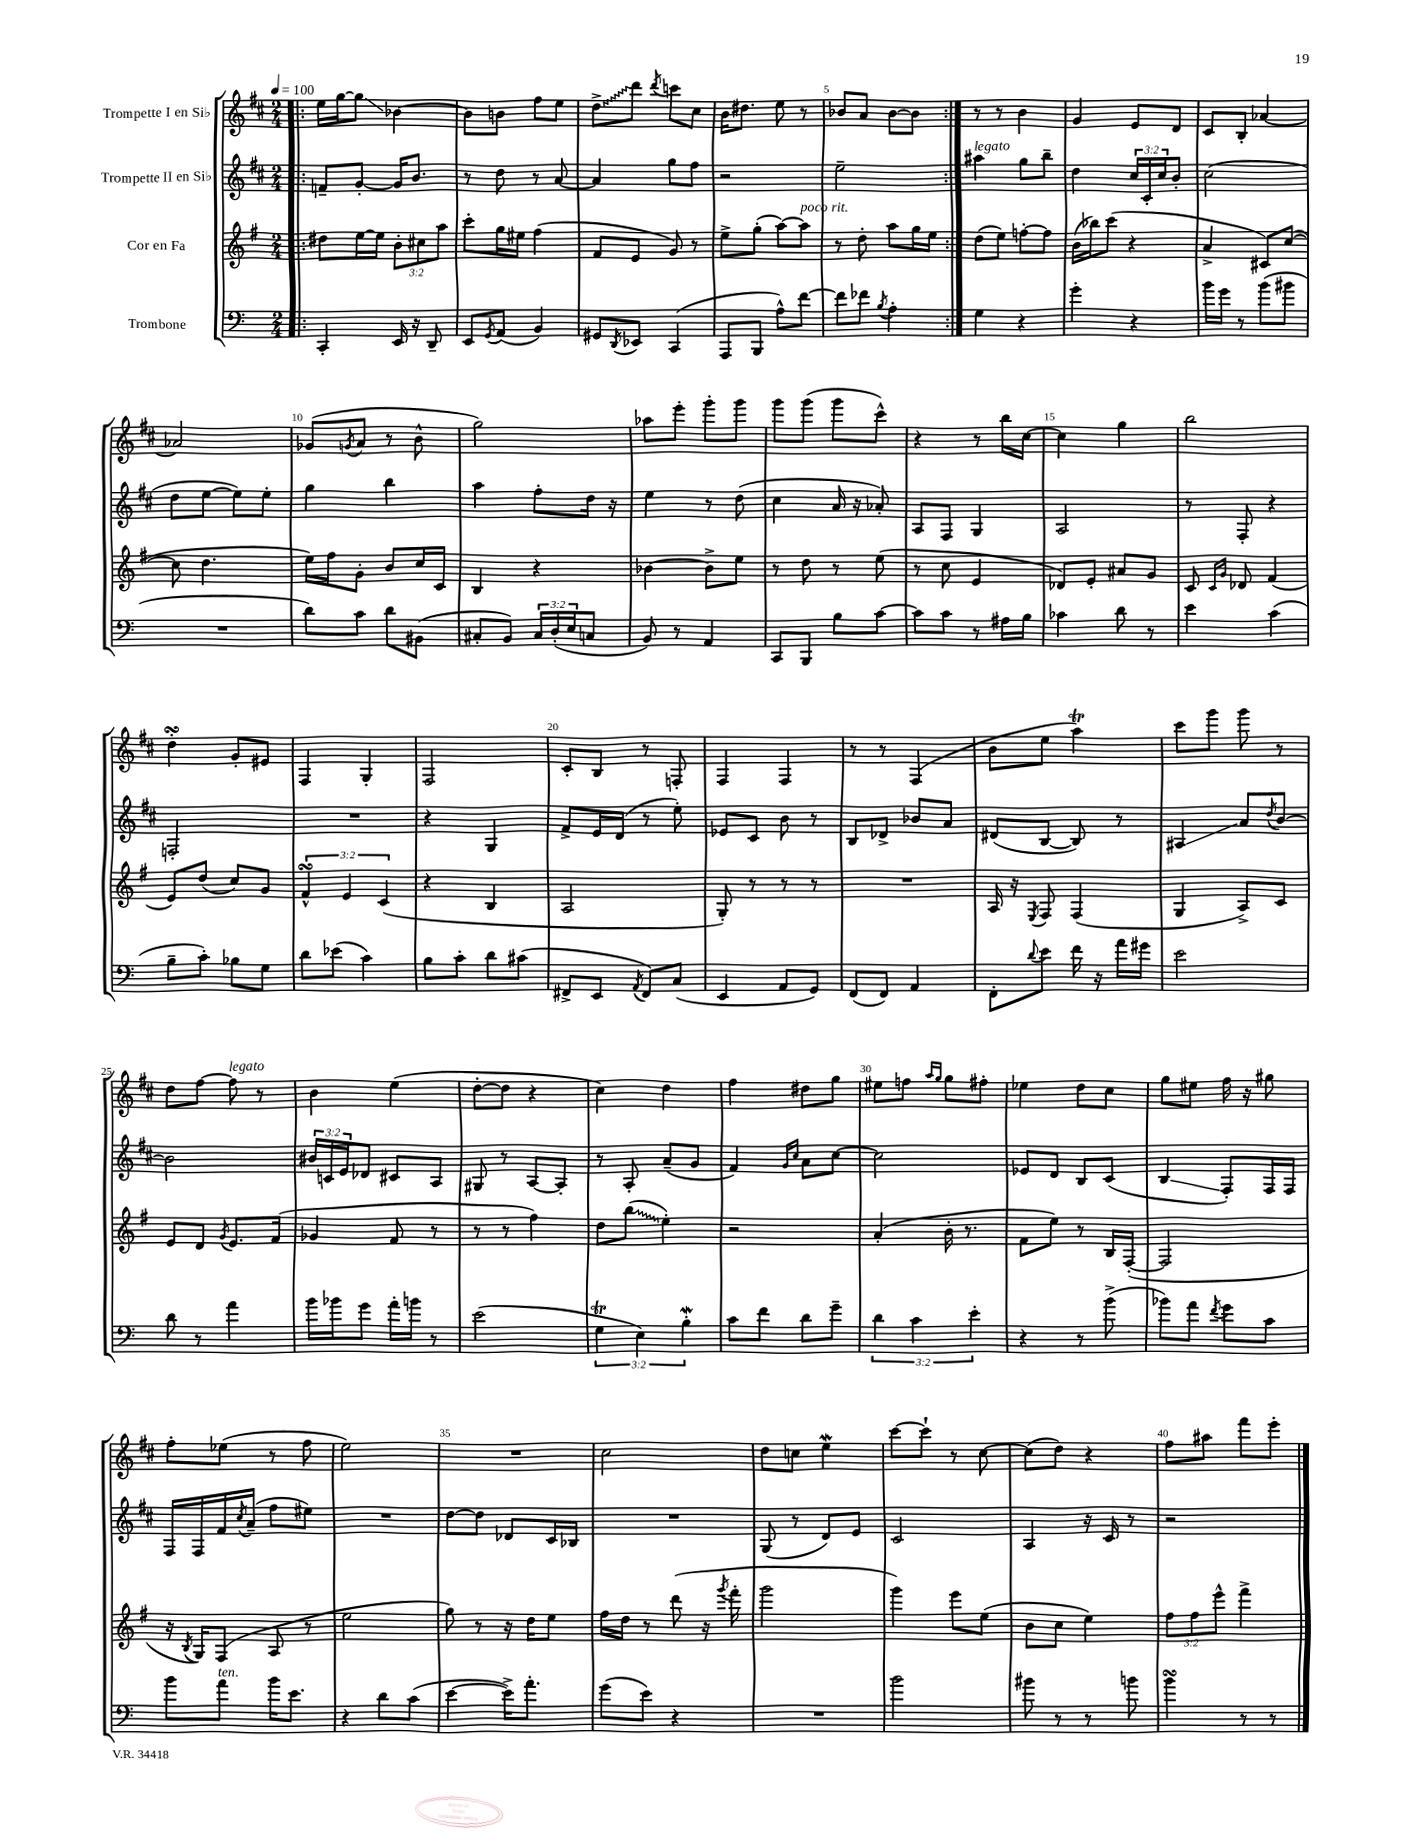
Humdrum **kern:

**kern	**kern	**kern	**kern
*staff4	*staff3	*staff2	*staff1
*clefF4	*clefG2	*clefG2	*clefG2
*k[]	*k[f#]	*k[f#c#]	*k[f#c#]
*M2/4	*M2/4	*M2/4	*M2/4
*MM100	*MM100	*MM100	*MM100
=!|:	=!|:	=!|:	=!|:
4CC'	8dd#	8f~	16ee
.	.	.	[16gg
.	[16ee	[8g'	8gg]
.	16ee]	.	.
16EE	12b'	16g]	[4b-
16r	.	8.b	.
.	12cc#	.	.
8DD~	.	.	.
.	12aa	.	.
=	=	=	=
8EE	8ccc'	8r	8b-]
8qGG	.	.	.
(8AA	16gg	8dd	8b
.	16ee#	.	.
4BB)	(4ff#	8r	8ff#
.	.	[8a	8ee
=	=	=	=
8GG#	8f#	4a]	8dd^
8qDD	.	.	.
8EE-	8e	.	8ddd
.	.	.	8qddd
(4CC	8g)	8gg	8ccc
.	8r	8ff#	8cc#
=	=	=	=
8AAA	8ee^	2r	16b
.	.	.	8.dd#
8BBB	(8gg'	.	.
8A^^)	[8aa)	.	8ee
[8f	8aa]	.	8r
=	=	=	=
8f]	8r	2ee~	8b-
8f-	8dd'	.	8a
8qB	.	.	.
4A'	8aa	.	[8b-
.	16gg	.	8b-]
.	16ee	.	.
=:|!	=:|!	=:|!	=:|!
4G	(8dd	4aa#	8r
.	8ee)	.	8r
4r	[8ff'	8gg	4b
.	8ff]	8bb~	.
=	=	=	=
4g'	(16b	4dd	4g
.	16bb-)	.	.
.	(8ccc	.	.
4r	4r	24cc#	8e
.	.	24c#'	.
.	.	24cc#	.
.	.	8b'	8d
=	=	=	=
16b	4a^	(2cc#	8c#
16g	.	.	.
8r	.	.	8B'
(8b	8c#)	.	[4a-
8b#	([8cc	.	.
=	=	=	=
2r	8cc]	8dd	2a-]
.	4.dd	[8ee	.
.	.	8ee])	.
.	.	8ee'	.
=	=	=	=
8d)	16ee)	4gg	(8g-
.	16ff#	.	.
.	.	.	8qg
8c	8g'	.	8a
8d	8b	4bb	8r
(8BB#	16cc	.	8b^^
.	16c	.	.
=	=	=	=
8C#'	4B	4aa	2gg)
8BB)	.	.	.
24C#	4r	8ff#'	.
(24D'	.	.	.
24E	.	.	.
8C	.	16dd	.
.	.	16r	.
=	=	=	=
8BB)	[4b-	4ee	8aa-
8r	.	.	8eee'
4AA	8b-^]	8r	8ggg'
.	8ee	(8dd	8ggg
=	=	=	=
8CC	8r	4cc#	8ggg
8BBB	8dd	.	(8ggg
8B	8r	16a	8ggg
.	.	16r	.
[8c	(8ee	8a-')	8ccc#^^)
=	=	=	=
8c]	8r	8A	4r
8c	8cc	8F#	.
8r	4e	4G	8r
16A#	.	.	16bb
16B	.	.	[16cc#
=	=	=	=
4c-	8d-)	2A	4cc#]
.	8e'	.	.
8d	8a#	.	4gg
8r	8g	.	.
=	=	=	=
4e	8c	8r	2bb
.	16qqc	.	.
.	16qqg	.	.
.	8d-	8F#'	.
(4c	(4f#	4r	.
=	=	=	=
8B~	8e)	2F'	4dd'
8c')	(8dd	.	.
8B-	8cc)	.	8g'
8G	8g	.	8e#
=	=	=	=
8d	6f#^^	2r	4F#
(8e-	.	.	.
.	6e	.	.
4c)	.	.	4G'
.	(6c	.	.
=	=	=	=
8B	4r	4r	2F#
8c'	.	.	.
8d	4B	4G	.
(8c#	.	.	.
=	=	=	=
8FF#^	2A	8f#^	8c#'
8EE	.	16e	8B
.	.	(16d	.
8qAA	.	.	.
8FF#)	.	8r	8r
(8C	.	8ee')	8F'
=	=	=	=
4EE	8G')	8e-	4F#
.	8r	8c#	.
8AA	8r	8b	4F#
8GG)	8r	8r	.
=	=	=	=
(8FF	2r	8B	8r
8FF)	.	8d-^	8r
4AA	.	8b-	(4F#
.	.	8a	.
=	=	=	=
8FF'	16A	(8d#	8b
.	16r	.	.
8qqd	8qE	.	.
8e	8F#	[8B	8ee
16f	(4F#	8B])	4aa)
16r	.	.	.
16a	.	8r	.
16g#	.	.	.
=	=	=	=
2e	4G	4A#	8ccc#
.	.	.	8ggg
.	8A^)	8a	8ggg
.	.	8qdd	.
.	8c	[8b	8r
=	=	=	=
8d	8e	2b]	8dd
8r	8d	.	[8ff#
.	8qg	.	.
4a	8.e	.	8ff#]
.	.	.	8r
.	(16f#	.	.
=	=	=	=
16b	4g-	24b#	4b
.	.	24c	.
16b-	.	.	.
.	.	24e	.
8g	.	8d-	.
16a'	8f#	8c#	(4ee
16b	.	.	.
8r	8r	8A	.
=	=	=	=
(2e	8r	8G#	[8dd'
.	8r	8r	8dd]
.	4ff#)	[8A	4r
.	.	8A']	.
=	=	=	=
6G	8dd	8r	4cc#)
.	(8bb	8A'	.
6E)	.	.	.
.	4ee')	(8a~	4dd
6B'	.	.	.
.	.	8g	.
=	=	=	=
8c	2r	4f#)	4ff#
8f	.	.	.
.	.	16qqg	.
.	.	16qqcc#	.
8d	.	8a	8dd#
8g~	.	[8cc#	8gg
=	=	=	=
6d	(4a'	2cc#]	8ee#
.	.	.	8ff
6c	.	.	.
.	.	.	16qqaa
.	.	.	16qqgg
.	16b'	.	8gg
.	8.r	.	.
6e'	.	.	.
.	.	.	8ff#'
=	=	=	=
4r	8f#	8e-	4ee-
.	8ee)	8d	.
8r	8r	8B	8dd
(8b^	16B	(8c#	8cc#
.	([16F#'	.	.
=	=	=	=
8b-)	2F#]	4B	8gg
8a	.	.	8ee#
8qf	.	.	.
8g	.	8F#')	16ff#
.	.	.	16r
8c	.	16F#	8gg#
.	.	16F#	.
=	=	=	=
8b	16r	16F#	8ff#'
.	8qB	.	.
.	16G)	16F#	.
8a	(8F#	16f#	(8ee-
.	.	8qcc#	.
.	.	(16a~	.
16b	8A	8ff#	8r
8.e	.	.	.
.	8r	8ee#)	8ff#
=	=	=	=
4r	2ee	2r	2ee)
8d	.	.	.
(8c	.	.	.
=	=	=	=
[4e	8gg)	[8dd	2r
.	8r	8dd]	.
16e^])	16r	8d-	.
8.a'	16dd	.	.
.	8ee	16c#	.
.	.	16B-	.
=	=	=	=
(8g	16ff#	2r	2cc#
.	16dd	.	.
8e)	8r	.	.
4r	(8ddd	.	.
.	16r	.	.
.	8qggg	.	.
.	16fff#'	.	.
=	=	=	=
2r	2ggg	(8G	8dd
.	.	8r	8cc
.	.	8d)	4ee
.	.	8e	.
=	=	=	=
2b	4ggg)	2c#	[8ccc#
.	.	.	8ccc#`]
.	8eee	.	8r
.	(8ee	.	[8cc#
=	=	=	=
8b#	8b	4A	(8cc#]
8r	8cc	.	8dd)
8r	4ee)	16r	4r
.	.	16c#	.
8b	.	8r	.
=	=	=	=
4b	12ff#	2r	8ff#
.	12ff#	.	.
.	.	.	8aa#
.	12eee^^	.	.
8r	4fff#^	.	8fff#
8r	.	.	8eee'
==	==	==	==
*-	*-	*-	*-
